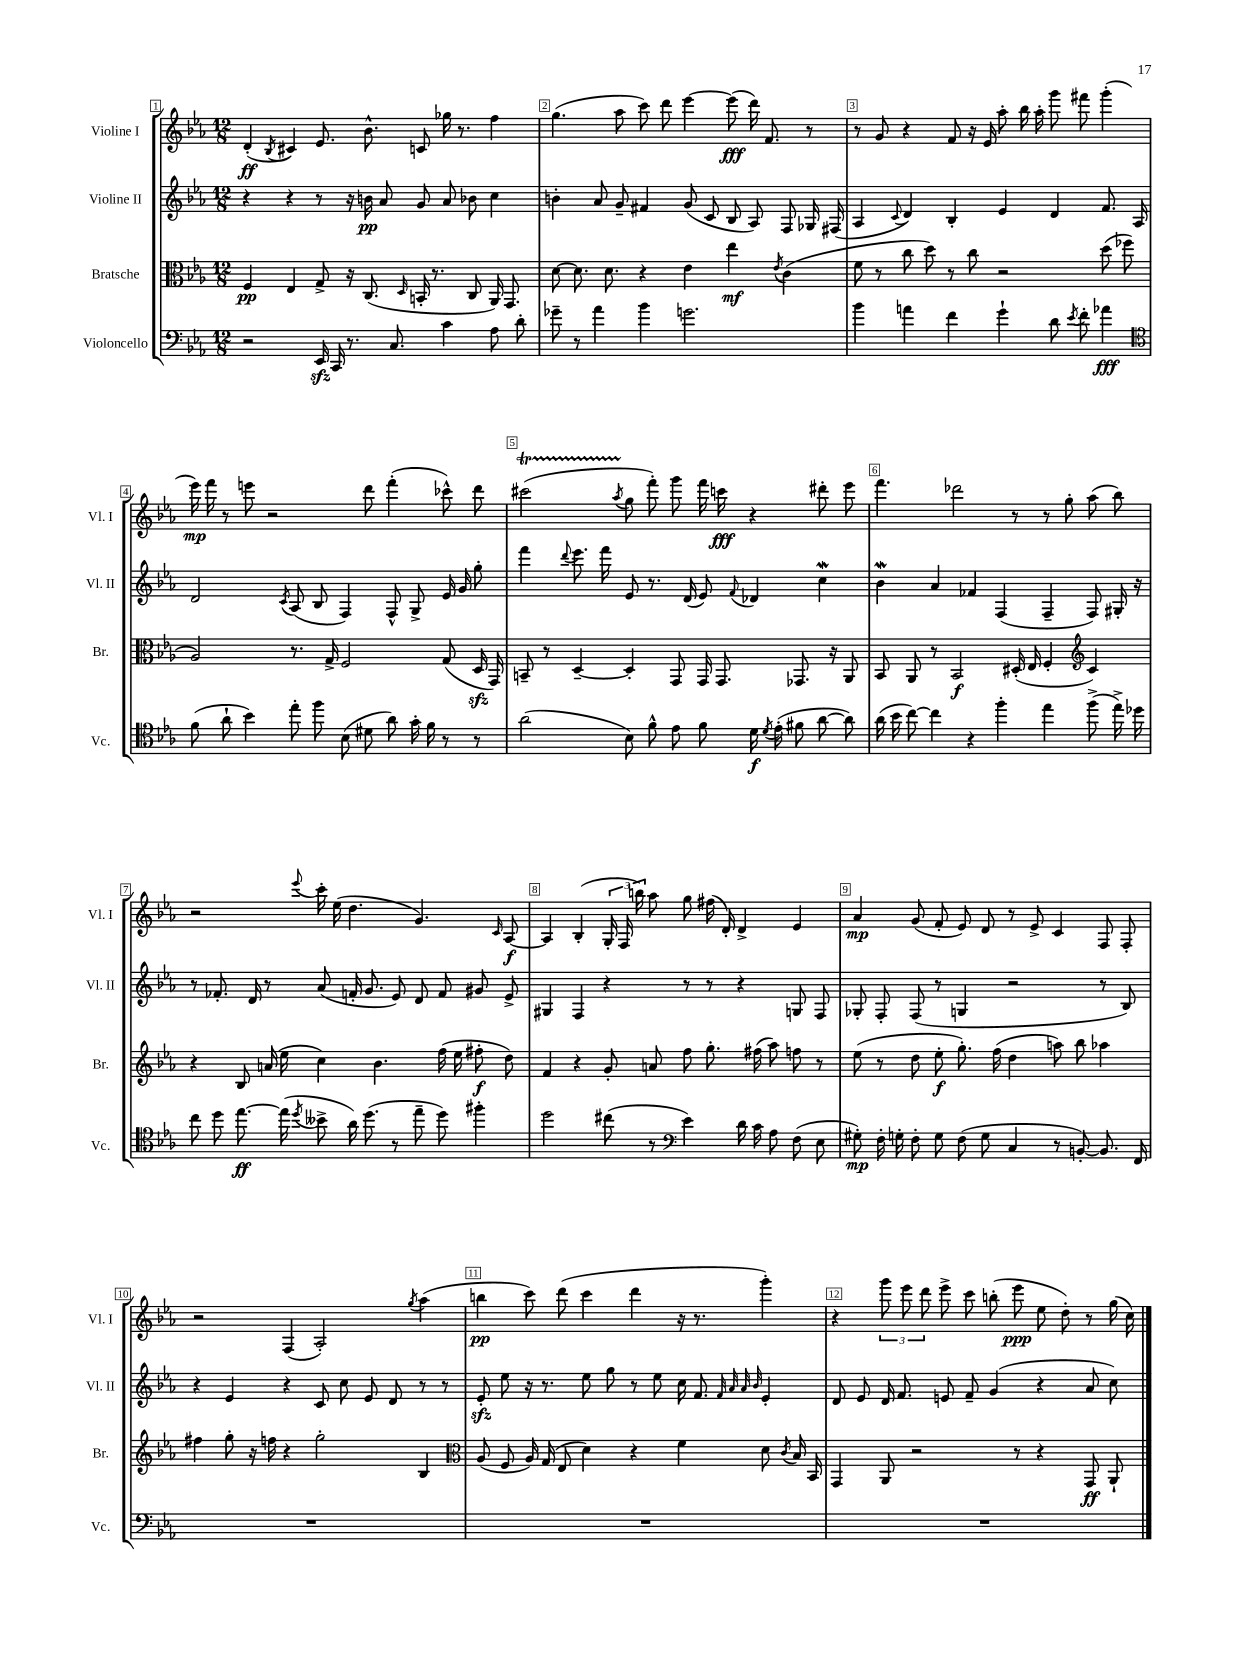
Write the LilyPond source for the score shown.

<<
\new StaffGroup <<
\new Staff = "s0" \with { instrumentName = "Violine I" shortInstrumentName = "Vl. I" } {
    \clef treble \key ees \major \numericTimeSignature \time 12/8
    \autoBeamOff d'4-.\ff( \acciaccatura { bes8 } cis'4) ees'8. bes'8.-^ c'8 ges''16 r8. f''4 |
    g''4.( aes''8 c'''8) d'''8 ees'''4~ ees'''8\fff( d'''16) f'8. r8 |
    r8 g'8 r4 f'8 r16 ees'16 aes''8-. bes''16 aes''16-. g'''8 fis'''8 g'''4-.( |
    ees'''16\mp) f'''16 r8 e'''8 r2 d'''8 f'''4-.( ces'''8-^) d'''8 |
    cis'''2\startTrillSpan( \acciaccatura { aes''8 } g''8\stopTrillSpan f'''8-.) g'''8 f'''16 c'''16\fff r4 dis'''8-. ees'''8 |
    f'''4. des'''2 r8 r8 g''8-. aes''8( bes''8) |
    r2 \appoggiatura { ees'''8 } c'''16-. ees''16( d''4. g'4.) \grace { c'16 } aes8~\f |
    aes4 bes4-.( \tuplet 3/2 { g16-. f16 b''16) } aes''8 g''8 fis''16( d'16-.) d'4-> ees'4 |
    aes'4\mp g'8( f'8-. ees'8) d'8 r8 ees'8-> c'4 f8 f8-. |
    r2 f4( aes2-.) \acciaccatura { g''8 } aes''4( |
    b''4\pp c'''8) d'''8( c'''4 d'''4 r16 r8. g'''4-.) |
    r4 \tuplet 3/2 { g'''8 ees'''8 d'''8 } ees'''8-> c'''8 b''8-.( ees'''8\ppp ees''8 d''8-.) r8 g''16( c''16) \bar "|." |
}
\new Staff = "s1" \with { instrumentName = "Violine II" shortInstrumentName = "Vl. II" } {
    \clef treble \key ees \major \numericTimeSignature \time 12/8
    \autoBeamOff r4 r4 r8 r16 b'16\pp aes'8 g'8 aes'8 bes'8 c''4 |
    b'4-. aes'8 g'8-- fis'4 g'8( c'8 bes8 aes8) f8 ges16 fis16( |
    aes4 \appoggiatura { c'8 } d'4) bes4-. ees'4 d'4 f'8. aes16 |
    d'2 \acciaccatura { c'8 } aes8( bes8 f4) f8-^ g8-> ees'16 g'16 g''8-. |
    f'''4 \appoggiatura { d'''8 } ees'''8. f'''16 ees'8 r8. d'16( ees'8) \appoggiatura { f'8 } des'4 c''4\mordent |
    bes'4\mordent aes'4 fes'4 f4( f4-- f8) gis16-. r16 |
    r8 fes'8.-. d'16 r8 aes'8( f'16-. g'8. ees'8) d'8 f'8 gis'8 ees'8-> |
    gis4 f4 r4 r8 r8 r4 g8 f8 |
    ges8-. f8-. f8( r8 g4 r2 r8 bes8) |
    r4 ees'4 r4 c'8 c''8 ees'8 d'8 r8 r8 |
    ees'8-.\sfz ees''8 r16 r8. ees''8 g''8 r8 ees''8 c''16 f'8. \grace { f'32 aes'32 aes'32 bes'32 } ees'4-. |
    d'8 ees'8 d'16 f'8. e'8 f'8-- g'4( r4 aes'8 c''8) \bar "|." |
}
\new Staff = "s2" \with { instrumentName = "Bratsche" shortInstrumentName = "Br." } {
    \clef alto \key ees \major \numericTimeSignature \time 12/8
    \autoBeamOff f4\pp ees4 g8-> r16 c8.( \grace { d16 } b,16-. r8. c8 aes,16) g,8. |
    d'8~ d'8. d'8. r4 ees'4 ees''4\mf \acciaccatura { ees'8 } c'4( |
    f'8 r8 c''8 d''8) r8 c''8 r2 d''8( fes''8 |
    aes2) r8. g16-> f2 g8( d16\sfz g,16) |
    b,8-- r8 d4~-- d4-. g,8 g,16 g,8. ges,8. r16 aes,8 |
    bes,8 aes,8 r8 bes,2\f dis16-.( ees16 f4-. \clef treble c'4) |
    r4 bes8 a'16( ees''16 c''4) bes'4. f''16( ees''16 fis''8-.\f d''8) |
    f'4 r4 g'8-. a'8 f''8 g''8.-. fis''16( aes''8) f''8 r8 |
    ees''8( r8 d''8 ees''8-.\f g''8.-.) f''16( d''4 a''8) bes''8 aes''4 |
    fis''4 g''8-. r16 f''16 r4 g''2-. bes4 |
    \clef alto aes8( f8 aes16) g16( ees8 d'4) r4 f'4 d'8 \acciaccatura { c'8 } bes16 bes,16 |
    g,4 aes,8 r2 r8 r4 g,8\ff aes,8-! \bar "|." |
}
\new Staff = "s3" \with { instrumentName = "Violoncello" shortInstrumentName = "Vc." } {
    \clef bass \key ees \major \numericTimeSignature \time 12/8
    \autoBeamOff r2 ees,16\sfz c,16 r8. c8. c'4 aes8 d'8-. |
    ges'8-- r8 aes'4 bes'4 g'2. |
    bes'4 a'4 f'4 g'4-! d'8 \acciaccatura { ees'8 } f'8-. aes'4\fff |
    \clef tenor f'8( aes'8-! bes'4) ees''8-. f''8 bes8( dis'8 aes'8) g'16-. f'16 r8 r8 |
    aes'2( bes8) f'8-^ ees'8 f'8 d'16\f \acciaccatura { d'8 } ees'16-.( fis'8 aes'8~ aes'8) |
    aes'16( bes'16 c''8~) c''4 r4 f''4-. ees''4 f''8->( ees''16->) des''16 |
    c''8 d''8 ees''8.~\ff ees''16( \acciaccatura { d''8 } beses'8-> aes'16) d''8.( r8 ees''8-- d''8) fis''4-. |
    d''2 cis''8( r8 \clef bass ees'4) d'16 c'16 aes8 f8( ees8 |
    gis8-.\mp) f16-. g16-. f8-. g8 f8( g8 c4 r8 b,8~-.) b,8. f,16 |
    R1. |
    R1. |
    R1. \bar "|." |
}
>>
>>
\layout { \context { \Score \override BarNumber.break-visibility = ##(#f #t #t) barNumberVisibility = #all-bar-numbers-visible \override BarNumber.stencil = #(make-stencil-boxer 0.1 0.3 ly:text-interface::print) } }
